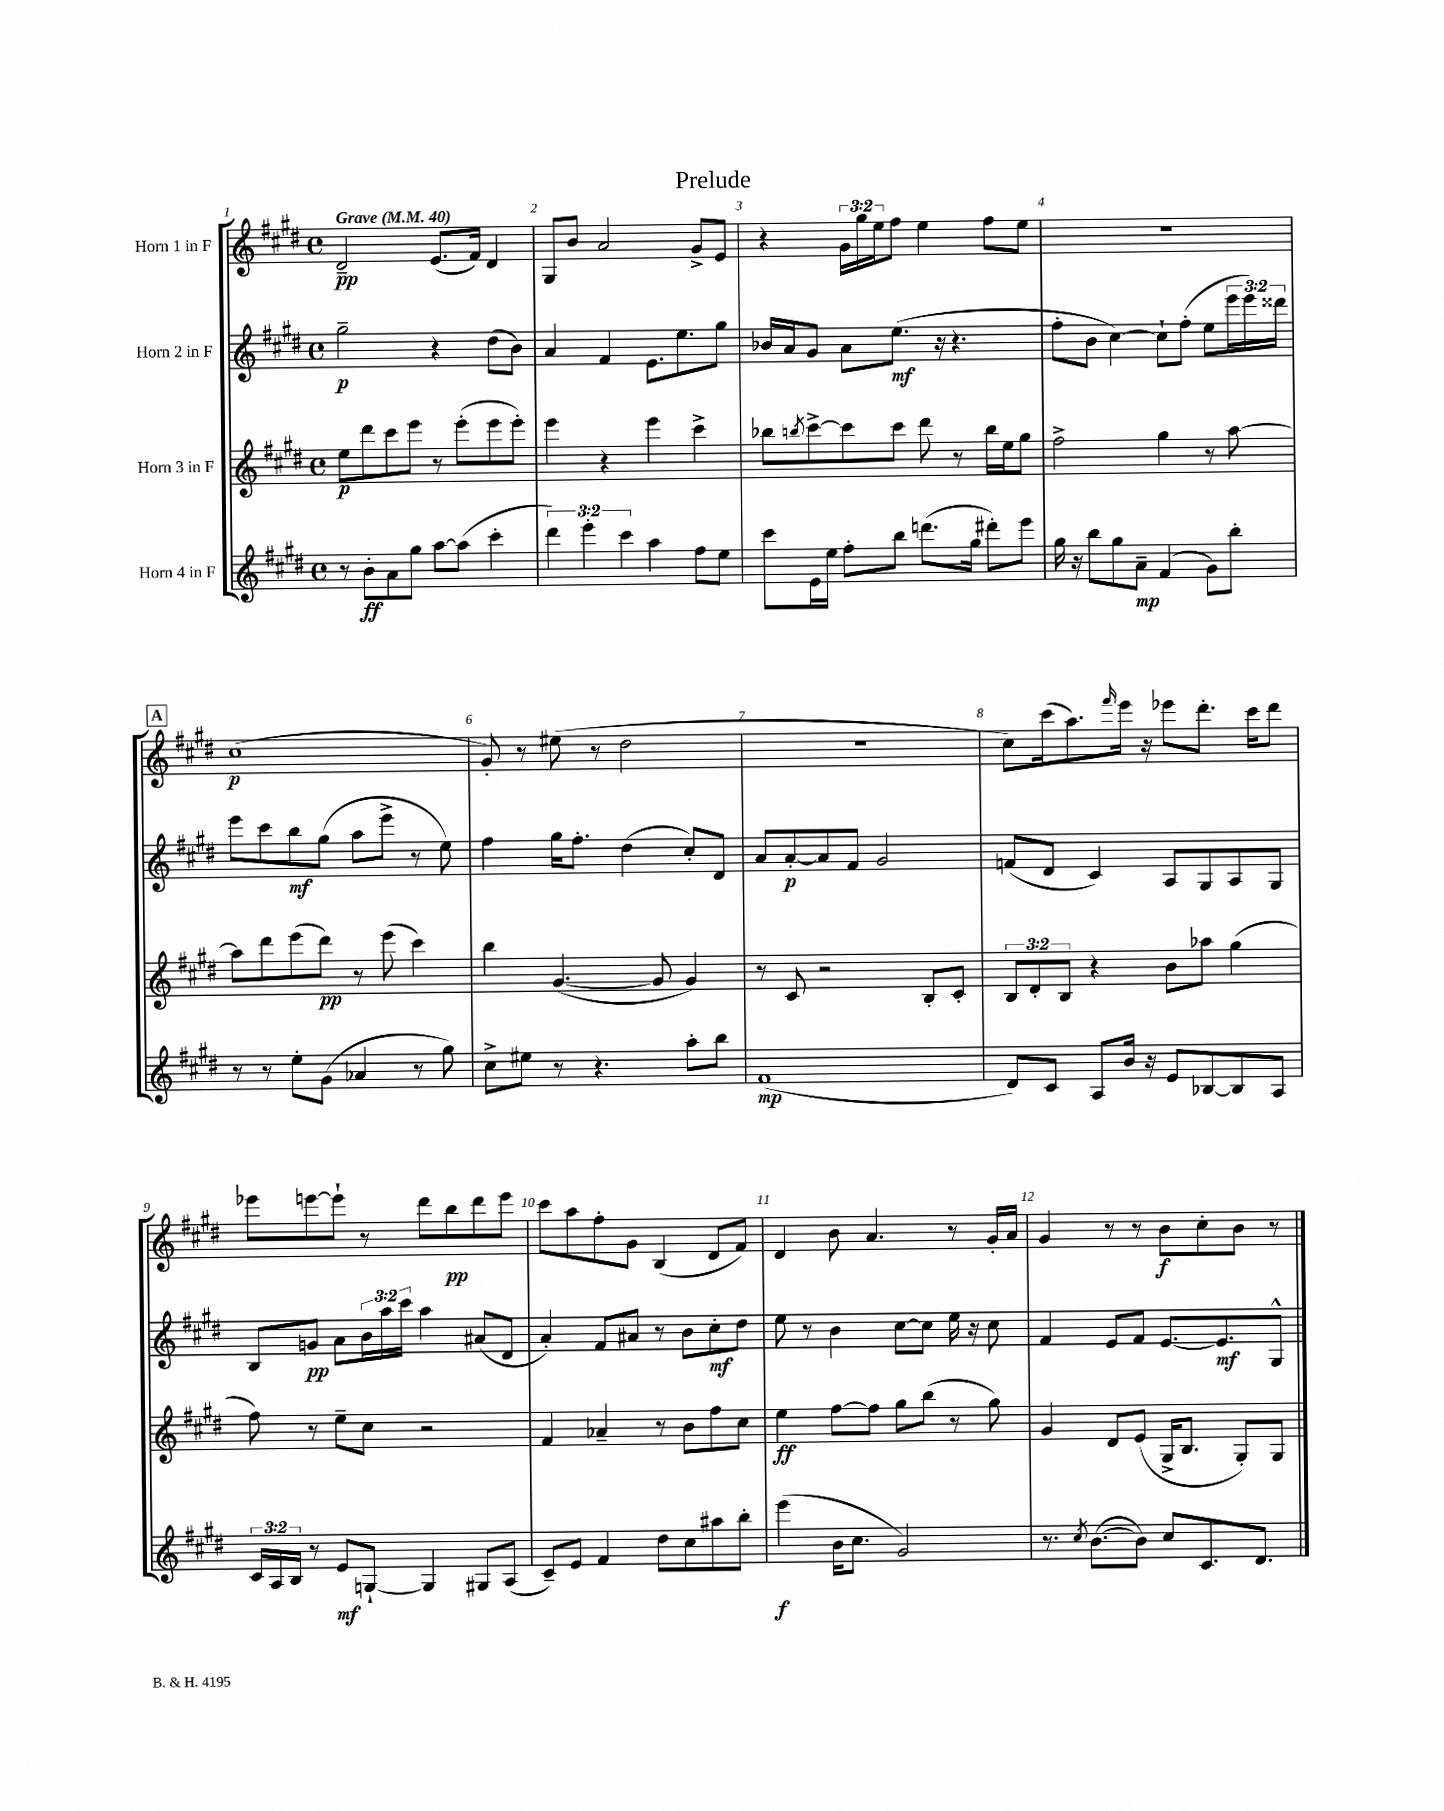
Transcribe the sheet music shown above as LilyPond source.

\header { title = "Prelude" }
<<
\new StaffGroup <<
\new Staff = "s0" \with { instrumentName = "Horn 1 in F" } {
    \clef treble \key e \major \defaultTimeSignature \time 4/4 \override Staff.TupletNumber.text = #tuplet-number::calc-fraction-text \tempo "Grave" 4 = 40
    dis'2--\pp e'8.( fis'16) dis'4 |
    gis8 b'8 a'2 gis'8-> e'8 |
    r4 \tuplet 3/2 { gis'16 gis''16 e''16 } fis''8 e''4 fis''8 e''8 |
    R1 |
    \mark \markup { \box "A" } cis''1\p( |
    gis'8-.) r8 eis''8( r8 dis''2 |
    R1 |
    cis''8) cis'''16( a''8.) \grace { fis'''16 } e'''16 r16 ees'''8 dis'''8.-. cis'''16 dis'''8 |
    ees'''8 e'''8~ e'''8-! r8 dis'''8 b''8\pp dis'''8 e'''8 |
    cis'''8 a''8 fis''8-. gis'8 b4( dis'8 fis'8) |
    dis'4 b'8 a'4. r8 gis'16-. a'16 |
    gis'4 r8 r8 b'8\f cis''8-. b'8 r8 \bar "|." |
}
\new Staff = "s1" \with { instrumentName = "Horn 2 in F" } {
    \clef treble \key e \major \defaultTimeSignature \time 4/4 \override Staff.TupletNumber.text = #tuplet-number::calc-fraction-text
    gis''2--\p r4 dis''8( b'8) |
    a'4 fis'4 e'8. e''8. gis''8 |
    bes'16 a'16 gis'8 a'8 e''8.\mf( r16 r4. |
    fis''8-. b'8 cis''4~) cis''8-! fis''8-.( e''8 \tuplet 3/2 { e'''16 e'''16) disis'''16 } |
    \mark \markup { \box "A" } e'''8 cis'''8 b''8\mf gis''8( a''8 e'''8-> r8 e''8) |
    fis''4 gis''16 fis''8.-. dis''4( cis''8-.) dis'8 |
    a'8 a'8~-.\p a'8 fis'8 gis'2 |
    f'8( dis'8 cis'4) a8 gis8 a8 gis8 |
    b8 g'8\pp a'8 \tuplet 3/2 { b'16 a''16 cis'''16 } a''4 ais'8( dis'8 |
    a'4-.) fis'8 ais'8 r8 b'8 cis''8-.\mf dis''8 |
    e''8 r8 b'4 cis''8~ cis''8 e''16 r16 cis''8 |
    fis'4 e'8 fis'8 e'8.~ e'8.\mf gis8-^ \bar "|." |
}
\new Staff = "s2" \with { instrumentName = "Horn 3 in F" } {
    \clef treble \key e \major \defaultTimeSignature \time 4/4 \override Staff.TupletNumber.text = #tuplet-number::calc-fraction-text
    e''8\p dis'''8 cis'''8 e'''8 r8 e'''8-.( e'''8 e'''8-.) |
    e'''4 r4 e'''4 cis'''4-> |
    bes''8 \acciaccatura { b''8 } cis'''8~-> cis'''8 cis'''8 dis'''8 r8 b''16 e''16 gis''8 |
    fis''2-> gis''4 r8 a''8~ |
    \mark \markup { \box "A" } a''8 dis'''8 e'''8( dis'''8\pp) r8 e'''8( cis'''4) |
    b''4 gis'4.~( gis'8 gis'4) |
    r8 cis'8 r2 b8-. cis'8-. |
    \tuplet 3/2 { b8 dis'8-. b8 } r4 b'8 aes''8 gis''4( |
    fis''8) r8 e''8-- cis''8 r2 |
    fis'4 aes'4-- r8 b'8 fis''8 cis''8 |
    e''4\ff fis''8~ fis''8 gis''8 b''8( r8 gis''8) |
    gis'4 dis'8 e'8( gis16-> b8. gis8-.) gis8 \bar "|." |
}
\new Staff = "s3" \with { instrumentName = "Horn 4 in F" } {
    \clef treble \key e \major \defaultTimeSignature \time 4/4 \override Staff.TupletNumber.text = #tuplet-number::calc-fraction-text
    r8 b'8-.\ff a'8 gis''8 a''8~ a''8( cis'''4-. |
    \tuplet 3/2 { dis'''4) e'''4-. cis'''4 } a''4 fis''8 e''8 |
    cis'''8 e'16 e''16 fis''8-. b''8 d'''8.( gis''16 dis'''8-.) e'''8 |
    gis''16 r16 b''8 gis''8 a'8--\mp fis'4( gis'8) b''8-. |
    \mark \markup { \box "A" } r8 r8 e''8-. gis'8( aes'4 r8 gis''8) |
    cis''8-> eis''8 r8 r4. a''8-. b''8 |
    fis'1\mp( |
    dis'8) cis'8 a8 b'16 r16 e'8 bes8~ bes8 a8 |
    \tuplet 3/2 { cis'16 a16 b16 } r8 e'8\mf g8~-! g4 gis8 a8( |
    cis'8--) e'8 fis'4 dis''8 cis''8 ais''8 b''8-. |
    e'''4\f( b'16 cis''8. gis'2) |
    r8. \acciaccatura { cis''8 } b'8.~( b'8) cis''8 cis'8. dis'8. \bar "|." |
}
>>
>>
\layout { \context { \Score \override BarNumber.break-visibility = ##(#f #t #t) barNumberVisibility = #all-bar-numbers-visible } }
